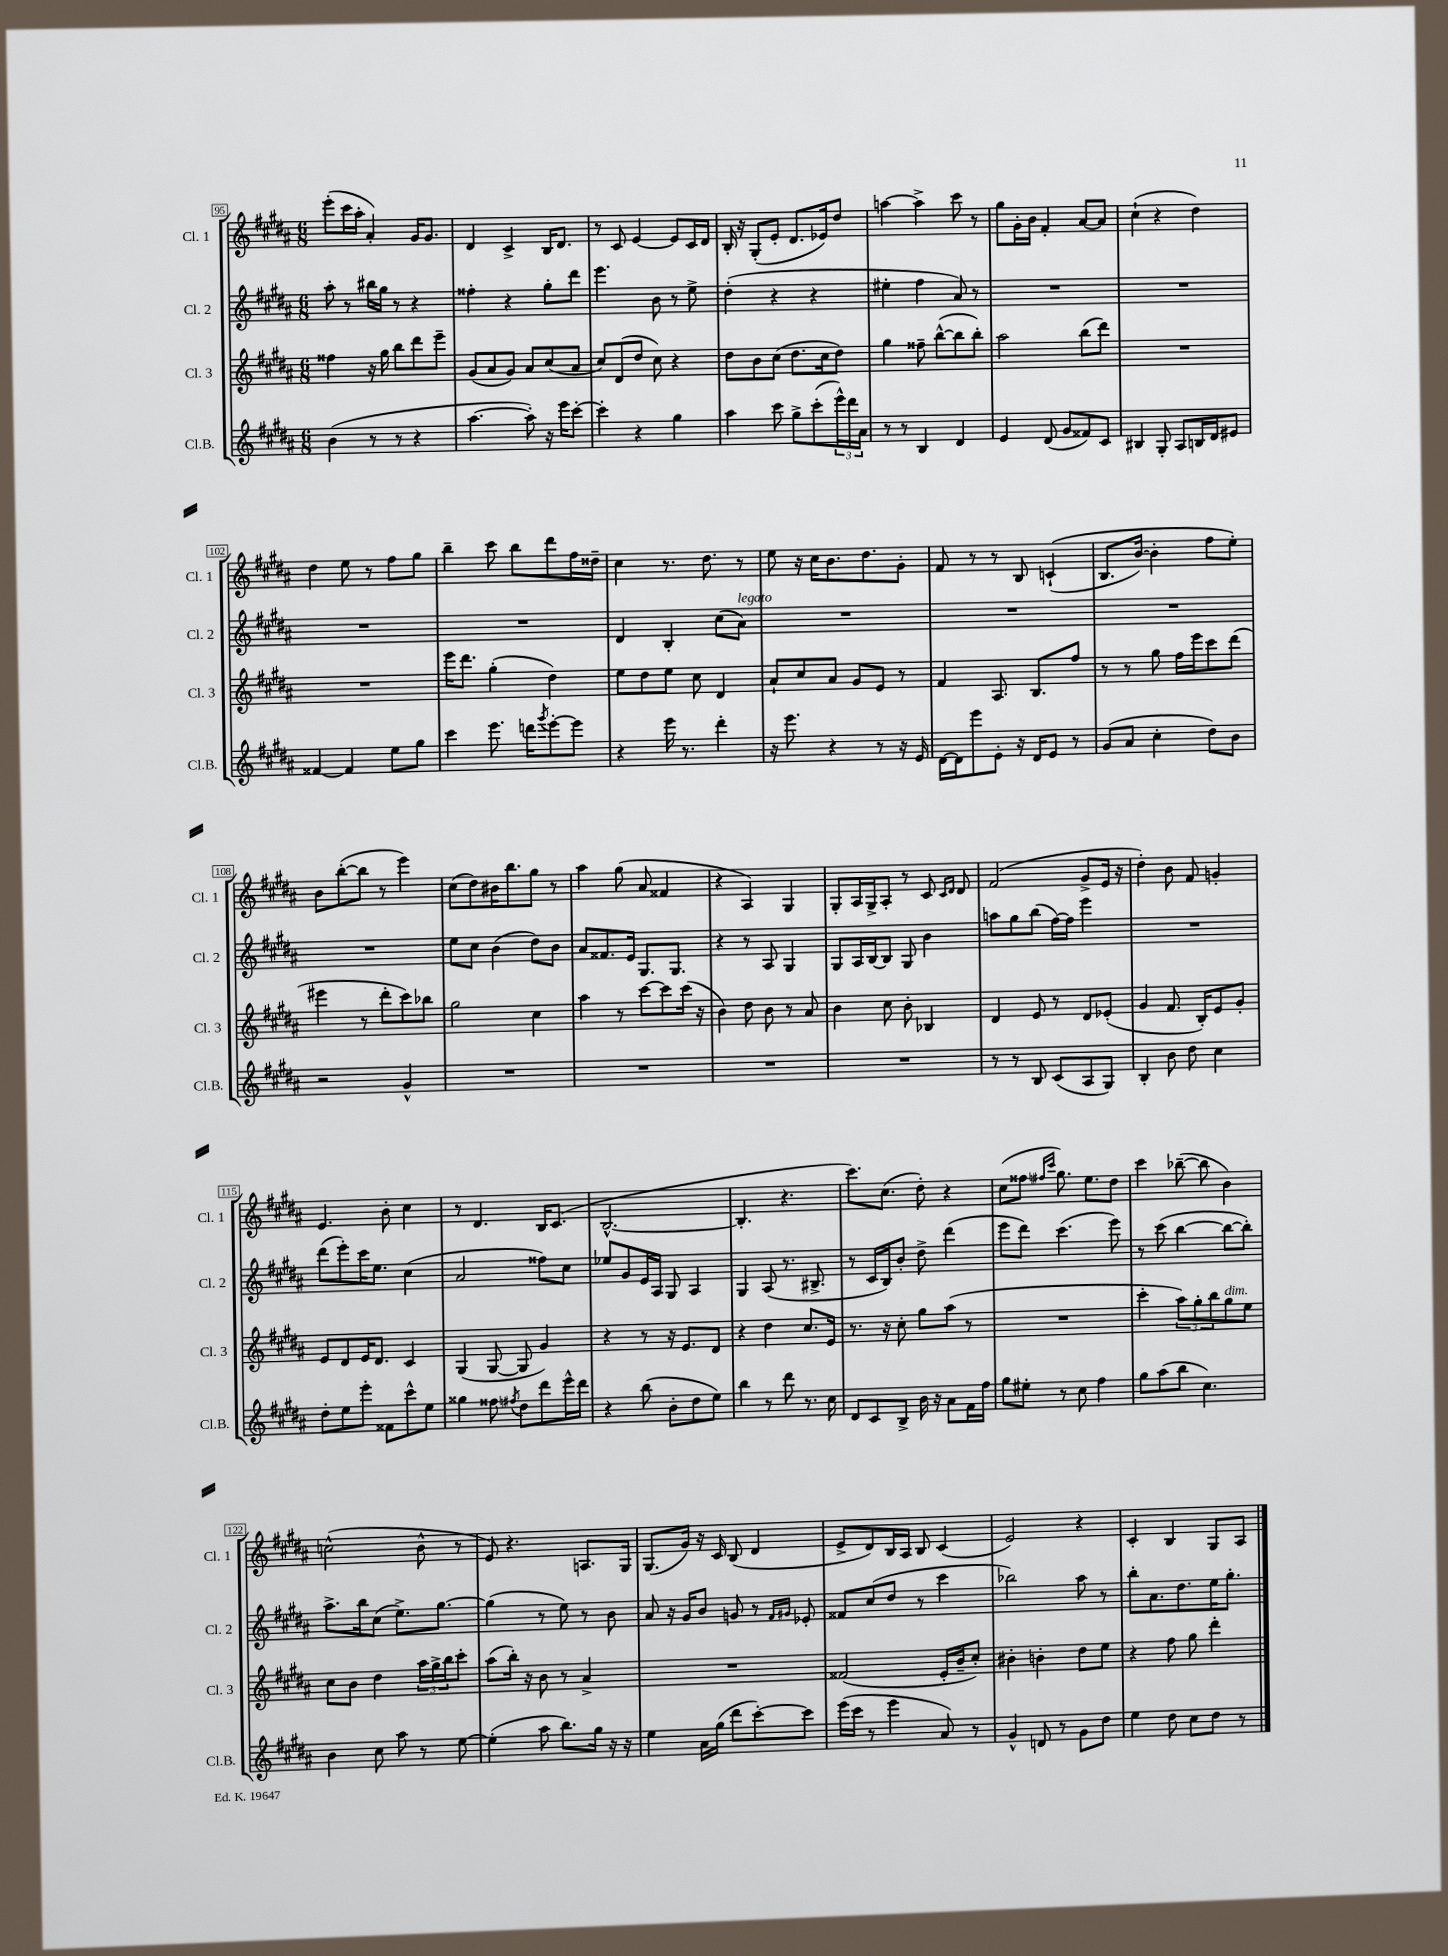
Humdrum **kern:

**kern	**kern	**kern	**kern
*staff4	*staff3	*staff2	*staff1
*clefG2	*clefG2	*clefG2	*clefG2
*k[f#c#g#d#a#]	*k[f#c#g#d#a#]	*k[f#c#g#d#a#]	*k[f#c#g#d#a#]
*M6/8	*M6/8	*M6/8	*M6/8
(4b\	4ff##\	8aa#'\	(8eee'\L
.	.	8r	16ccc#\L
.	.	.	16aa#'\JJ
8r	16r	16bb#\LL	4a#'/)
.	16gg#\	16gg#\JJ	.
8r	8bb\L	8r	.
4r	8ddd#\	4r	16g#/LK
.	.	.	8.g#/J
.	8eee~\J	.	.
=	=	=	=
[4.aa#\	(8g#/L	4ff##'\	4d#/
.	8a#/	.	.
.	8g#/J)	4r	4c#^/
8aa#'\])	8a#/L	.	.
16r	(8cc#/	8gg#'\L	16B/LK
16eee\LK	.	.	8.d#/J
[8ccc#'\J	8a#/J	8ddd#\J	.
=	=	=	=
4ccc#'\]	8cc#/L)	4.eee\	8r
.	(8d#/	.	8c#/
4r	8dd#/J	.	[4e/
.	8cc#\)	8b\	.
4gg#\	4r	8r	8e/]L
.	.	8ee^\	16c#/L
.	.	.	16d#/JJ
=	=	=	=
4aa#\	8dd#\L	(4dd#'\	16B'/
.	.	.	16r
.	8b\	.	(8G#'/L
8ccc#\	(8cc#\J	4r	8e'/J
8gg#^\L	8.dd#\L	.	8.d#/L
(8ccc#'\	.	4r	.
.	16cc#\k	.	16e-/k)
24eee^^\L)	8dd#\J)	.	8dd#/J
24ddd#\	.	.	.
24a#\JJ	.	.	.
=	=	=	=
8r	4gg#\	4ee#'\	[4aa\
8r	.	.	.
4B/	8ff##~\	4ff#\	4aa^\]
.	([8bb^^\L	.	.
4d#/	8bb\]	8a#/)	8ccc#\
.	8bb'\J)	8r	8r
=	=	=	=
4e/	2aa#\	2.r	8gg#\L
.	.	.	16g#'\L
.	.	.	16b\JJ
(8d#/	.	.	4f#'/
8g#/L	.	.	.
8f##/)	(8bb\L	.	[8a#/L
8c#/J	8ddd#\J)	.	8a#/]J
=	=	=	=
4B#/	2.r	2.r	(4cc#`\
8G#'/	.	.	4r
8A#/L	.	.	.
16B/L	.	.	4dd#\)
16d#/J	.	.	.
8e#/J	.	.	.
=	=	=	=
[4f##/	2.r	2.r	4dd#\
4f##/]	.	.	8ee\
.	.	.	8r
8ee\L	.	.	8ff#\L
8gg#\J	.	.	8gg#\J
=	=	=	=
4ccc#\	16eee\LK	2.r	4bb~\
.	8.ddd#\J	.	.
8.eee\	(4gg#'\	.	8ccc#\
.	.	.	8bb\L
16ddd\LK	.	.	.
8qggg#/	.	.	.
[8eee'\	4dd#\)	.	8ddd#\
8eee\]J	.	.	16ff#\L
.	.	.	16dd##~\JJ
=	=	=	=
4r	8ee\L	4d#/	4cc#\
.	8dd#\	.	.
16eee\	8ee\J	4B'/	8.r
8.r	.	.	.
.	8cc#\	.	.
.	.	.	8.dd#\
4ddd#'\	4d#/	(8cc#\L	.
.	.	8a#\J)	8r
=	=	=	=
16r	8a#`/L	2.r	8ee\
8.eee\	.	.	.
.	8cc#/	.	16r
.	.	.	16cc#\LK
4r	8a#/J	.	8.b\
.	8g#/L	.	.
.	.	.	8.dd#\
8r	8e/J	.	.
16r	8r	.	8g#'\J
16e/	.	.	.
=	=	=	=
[16d#\LL	4f#/	2.r	8f#/
16d#\]J	.	.	.
8eee\	.	.	8r
8e'\J	8.A#/	.	8r
16r	.	.	8B/
16d#/LK	8.B/L	.	.
8e/J	.	.	&((4c`/
8r	8ff#/J	.	.
=	=	=	=
(8g#/L	8r	2.r	8.B/L
8a#/J	8r	.	.
.	.	.	[16b/Jk)
4cc#'\	8gg#\	.	4b'\]
.	16ff#\LL	.	.
.	16eee\J	.	.
8dd#\L)	8ccc#\	.	8ff#\L
8b\J	(8ddd#\J	.	8ee'\J&)
=	=	=	=
2r	4eee#\	2.r	8b\L
.	.	.	([8bb'\
.	8r	.	8bb\]J
.	8ddd#'\L	.	8r
4g#^^/	8ccc#\)	.	4eee\)
.	8bb-\J	.	.
=	=	=	=
2.r	2gg#\	8ee\L	(8cc#\L
.	.	8cc#\J	8dd#\)
.	.	(4b\	16b#\K
.	.	.	8.bb\
.	4cc#\	8dd#\L)	8gg#\J
.	.	8b\J	8r
=	=	=	=
2.r	4aa#\	8a#/L	4aa#\
.	.	8.f##/	.
.	8r	.	(8gg#\
.	.	16e/Jk	.
.	[8ccc#\L	8.G#/L	8a#/
.	8ccc#\]	.	4f##/
.	.	8.G#/J	.
.	(16ccc#\Jk	.	.
.	16r	.	.
=	=	=	=
2.r	4b\)	4r	4r
.	8dd#\	8r	4A#/)
.	8b\	8A#/	.
.	8r	4G#/	4G#/
.	8a#/	.	.
=	=	=	=
2.r	4b\	8G#/L	8G#'/L
.	.	16A#/L	16A#/L
.	.	[16B/J	16G#^/J
.	8cc#\	8B/]J	8A#'/J
.	8b'\	8G#/	8r
.	4B-/	4b\	8c#/
.	.	.	16qqc#/LL
.	.	.	16qqd#/JJ
.	.	.	8d#/
=	=	=	=
8r	4d#/	8aa\L	(2f#/
8r	.	8gg#\	.
8B/	8e/	(8bb\J	.
(8c#/L	8r	[16ff#\LL)	.
.	.	16ff#\]JJ	.
8A#/	8d#/L	4eee\	8g#^/L
8G#/J)	(8e-'/J	.	16e/Jk
.	.	.	16r
=	=	=	=
4B'/	4g#/	2.r	4dd#'\)
8b\	8.f#/	.	8b\
8dd#\	.	.	8f#/
.	16B'/LK)	.	.
4cc#\	8e/	.	4g'/
.	8g#'/J	.	.
=	=	=	=
8dd#'\L	8e/L	(8ddd#\L	4.e/
8ee\	8d#/	8eee'\)	.
8eee'\J	16e/K	16ccc#\K	.
.	8.d#/J	8.ee\J	.
8f##\L	.	.	8b'\
8ccc#^^\	4c#/	(4cc#\	4cc#\
8ee\J	.	.	.
=	=	=	=
4gg##\	(4G#/	2a#/	8r
.	.	.	4.d#/
8ff##\	[8G#/	.	.
8qff#/	.	.	.
8dd#\L	8G#/]	.	.
8ddd#\	4g#/)	8ff##\L)	16B/LK
.	.	.	(8.c#/J
16eee^^\L	.	8cc#\J	.
16ddd#\JJ	.	.	.
=	=	=	=
4r	4r	8ee-/L	[2.B^^/
.	.	8g#/	.
(8bb\	8r	16e/L	.
.	.	16A#/JJ	.
8b'\L	16r	8G#/	.
.	8.e/L	.	.
8dd#\	.	4A#/	.
8ee\J)	8d#/J	.	.
=	=	=	=
4bb\	4r	4G#/	4.B'/]
8r	4dd#\	(8A#/	.
8ddd#\	.	8.r	4.r
8.r	8.cc#/L	.	.
.	.	8.B#^/	.
16cc#\	16e/Jk	.	.
=	=	=	=
8d#/L	8.r	8r	8.ccc#\L)
8c#/	.	16c#/LL	.
.	16r	16B/J)	(8.cc#\J
8B^/J	8cc#'\	8b'/J	.
16b\	8gg#\L	8dd#^\	8dd#'\)
16r	.	.	.
8a#\L	(8aa#\J	(4ddd#\	4r
16f#\L	8r	.	.
16ff#\JJ	.	.	.
=	=	=	=
8gg#\L	2.r	8eee\L	(8cc#\L
8ee#'\J	.	8ddd#\J)	8ff##\J
.	.	.	16qqff#/LL
.	.	.	16qqccc#/JJ
8r	.	(4.ccc#\	8.gg#\)
8cc#\	.	.	.
.	.	.	8.ee\L
4ff#\	.	.	.
.	.	8eee\)	8dd#\J
=	=	=	=
8gg#\L	4ccc#'\	8r	4ccc#\
(8aa#\	.	(8ccc#\	.
8bb\J	12aa#\L)	[4bb\	([8bb-~\
.	12gg#'\	.	.
4.cc#\)	.	.	8bb-\]
.	12bb\	.	.
.	8gg#\	8bb\_L	4b\)
.	8ee\J	8bb'\]J)	.
=	=	=	=
4b\	8cc#\L	8.aa#^\L	(2cc^^\
.	8b\J	.	.
.	.	16bb\k	.
8cc#\	4dd#\	(8cc#\J	.
8aa#\	.	8.ee^\L)	.
8r	24aa#\LL	.	8b^^\
.	24gg#^\	.	.
.	.	[8.gg#\J	.
.	24bb\J	.	.
[8ee\	8ccc#'\J	.	8r
=	=	=	=
(4ee'\]	(8aa#\L	(4gg#\]	8e/)
.	16bb'\Jk)	.	4.r
.	16r	.	.
8aa#\	8b\	8r	.
8.bb\L)	8r	8ee\)	.
.	4a#^/	8r	8.A/L
16gg#\Jk	.	.	.
16r	.	8b\	.
16r	.	.	16G#/Jk
=	=	=	=
4ee\	2.r	8a#/	(8.G#/L
.	.	16r	.
.	.	16g#/LK	16g#/Jk)
16a#\LL	.	8b/J	16r
(16gg#\JJ	.	.	16c#/
8ddd#\L	.	8g/	(8B/
[8ccc#'\)	.	8r	4d#/
.	.	16qqf#/LL	.
.	.	16qqg#/JJ	.
8ccc#\]J	.	8e-'/	.
=	=	=	=
(16eee\LL	(2f##/	8f##/L	8e^/L
16ccc#\JJ	.	.	.
8r	.	(8cc#/	8d#/)
4eee\	.	8dd#/J	16B/L
.	.	.	16A#/JJ
.	.	8r	8B/
8a#/)	16e'/LL	4ccc#\	(4c#/
.	16b~/J	.	.
8r	8cc#'/J)	.	.
=	=	=	=
4g#^^/	4b#'\	2bb-\)	2e/)
8d/	4b'\	.	.
8r	.	.	.
8g#\L	8dd#\L	8aa#\	4r
8dd#\J	8ee\J	8r	.
=	=	=	=
4ee\	4r	8bb'\L	4c#'/
.	.	8.a#\	.
8dd#\	8ff#\	.	4B/
.	.	8.dd#\	.
8cc#\L	8gg#\	.	.
8dd#\J	4ddd#'\	16ee\K	8G#/L
.	.	8.gg#'\J	.
8r	.	.	8A#/J
==	==	==	==
*-	*-	*-	*-
